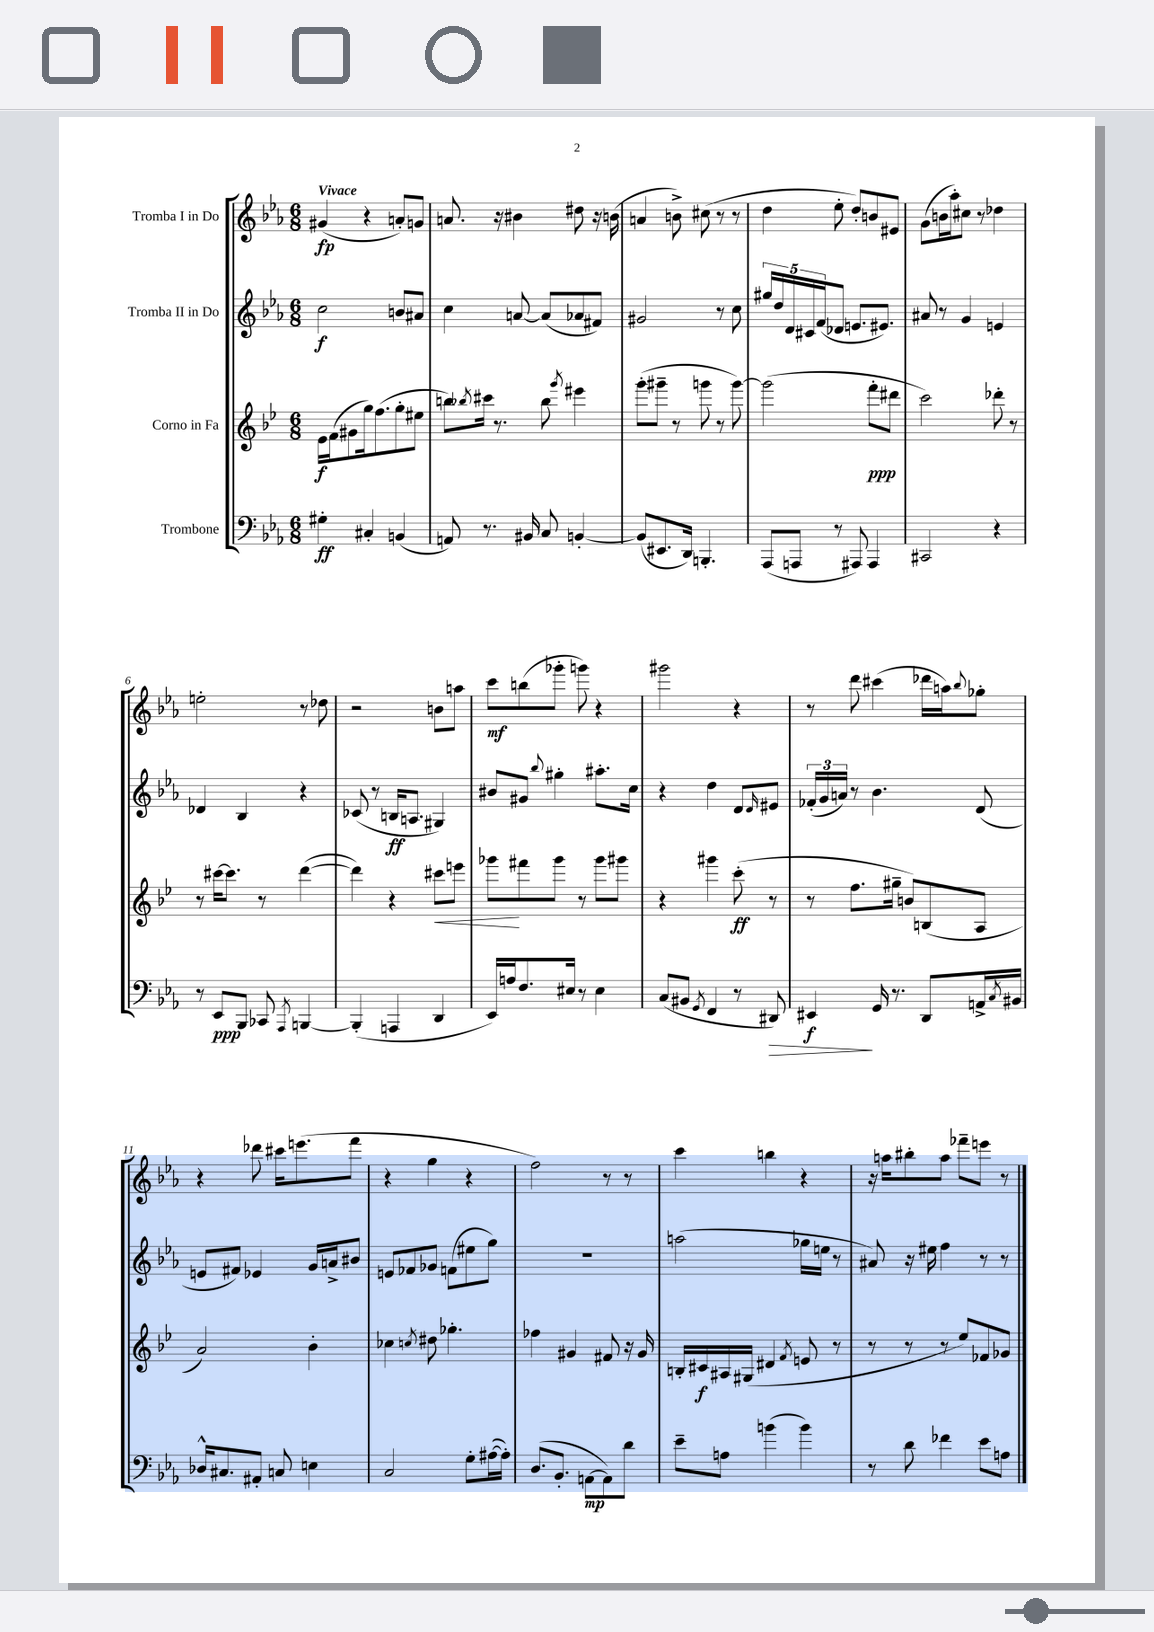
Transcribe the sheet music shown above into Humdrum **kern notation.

**kern	**kern	**kern	**kern
*staff4	*staff3	*staff2	*staff1
*clefF4	*clefG2	*clefG2	*clefG2
*k[b-e-a-]	*k[b-e-]	*k[b-e-a-]	*k[b-e-a-]
*M6/8	*M6/8	*M6/8	*M6/8
4G#'	16e-	2cc	(4g#
.	(16f	.	.
.	8g#	.	.
4C#'	16gg)	.	4r
.	(8.ff	.	.
(4BB	8gg'	8b	8a')
.	8ee#	8a#	8g
=	=	=	=
8AA)	8bb)	4cc	8.a
.	8qbb-	.	.
8.r	16ccc#	.	.
.	8.r	.	16r
.	.	[8a	4b#
16BB#	.	.	.
8C	8bb-	(8a]	.
.	8qggg	.	.
[4BB'	4eee#	8a-	8dd#
.	.	8f#)	16r
.	.	.	(16b
=	=	=	=
(8BB]	(8ggg'	2g#	4a
8.EE#	8ggg#~	.	.
.	8r	.	8b^)
16DD)	.	.	.
4.BBB'	8ggg	.	(8cc#
.	8r	8r	8r
.	[8ggg)	8cc	8r
=	=	=	=
(8AAA-	(2ggg]	20gg#	4dd
.	.	20dd	.
.	.	20d	.
8AAA	.	.	.
.	.	20c#	.
.	.	(20f	.
8r	.	8d-	8ee-'
8AAA#)	.	8.e	8dd')
4AAA#	8fff'	.	8b
.	.	8.e#)	.
.	8ddd#	.	8e#
=	=	=	=
2CC#	2ccc)	8a#	(8g
.	.	8r	16b
.	.	.	16aa-')
.	.	4g	8cc#
.	.	.	8r
4r	8ddd-'	4e	4dd-
.	8r	.	.
=	=	=	=
8r	8r	4d-	2ee'
8EE-	[16ccc#	.	.
.	8.ccc#]	.	.
8BBB-	.	4B-	.
8CC-	8r	.	.
8qAAA-	.	.	.
[4BBB	([4ddd	4r	8r
.	.	.	8dd-
=	=	=	=
(4BBB']	4ddd])	(8c-	2r
.	.	8r	.
4AAA	4r	16B	.
.	.	8.A	.
4DD	8ccc#	4G#)	8b
.	8eee	.	8aa
=	=	=	=
16EE-)	8ggg-	8b#	8ccc
16A	.	.	.
8.F	8fff#	8g#	(8bb
.	.	8qqbb-	.
.	8ggg-	4gg#'	8ggg-'
16E#	.	.	.
8r	8r	.	8ggg)
4E#	8ggg-	8.aa#'	4r
.	8ggg#	.	.
.	.	16cc	.
=	=	=	=
(8C	4r	4r	2ggg#
8BB#	.	.	.
8qGG	.	.	.
4FF	4ggg#	4dd	.
8r	(8ccc'	8d	4r
.	.	16qqd	.
8DD#)	8r	8e#	.
=	=	=	=
4EE#	8r	(24f-'	8r
.	.	24g	.
.	.	24a)	.
.	8.ff	8r	8ddd
16GG	.	4.b-	(4ccc#
8.r	16gg#~	.	.
.	8b)	.	.
8DD	(8B	.	16ddd-
.	.	.	16aa)
.	.	.	8qqbb-
16AA^	8A	(8d	8gg-'
8qC	.	.	.
16BB#	.	.	.
=	=	=	=
16D-^^	2a)	8e	4r
8.C#	.	.	.
.	.	8f#)	.
8AA#'	.	4e-	8ddd-
8C	.	.	16ccc#
.	.	.	(8.eee
4E	4b-'	16g	.
.	.	16a^	.
.	.	8b#	8fff
=	=	=	=
2C	4cc-	8e	4r
.	.	8f-	.
.	8qcc	.	.
.	8dd#	8g-	4gg
.	4.gg-'	(8f	.
8G'	.	8ee#	4r
([16A#	.	8gg)	.
16A#'])	.	.	.
=	=	=	=
(8.D	4ff-	2.r	2ff)
8.BB-'	.	.	.
.	4g#	.	.
[8AA	.	.	.
8AA])	8f#	.	8r
8d	16r	.	8r
.	16g#	.	.
=	=	=	=
8e-~	16B'	(2aa	4ccc
.	16c#	.	.
8A	16A#	.	.
.	(16G#	.	.
(4b	4d#	.	4bb
.	8qf	.	.
4b)	8e	16gg-	4r
.	.	16ee	.
.	8r	8r	.
=	=	=	=
8r	8r	8a#)	16r
.	.	.	16aa
8d	8r	16r	8bb#'
.	.	16ee#	.
4f-	8r	4ff	8aa
.	8ee-)	.	8fff-~
8e-	8f-	8r	8eee
8A	8g-	8r	8r
==	==	==	==
*-	*-	*-	*-
